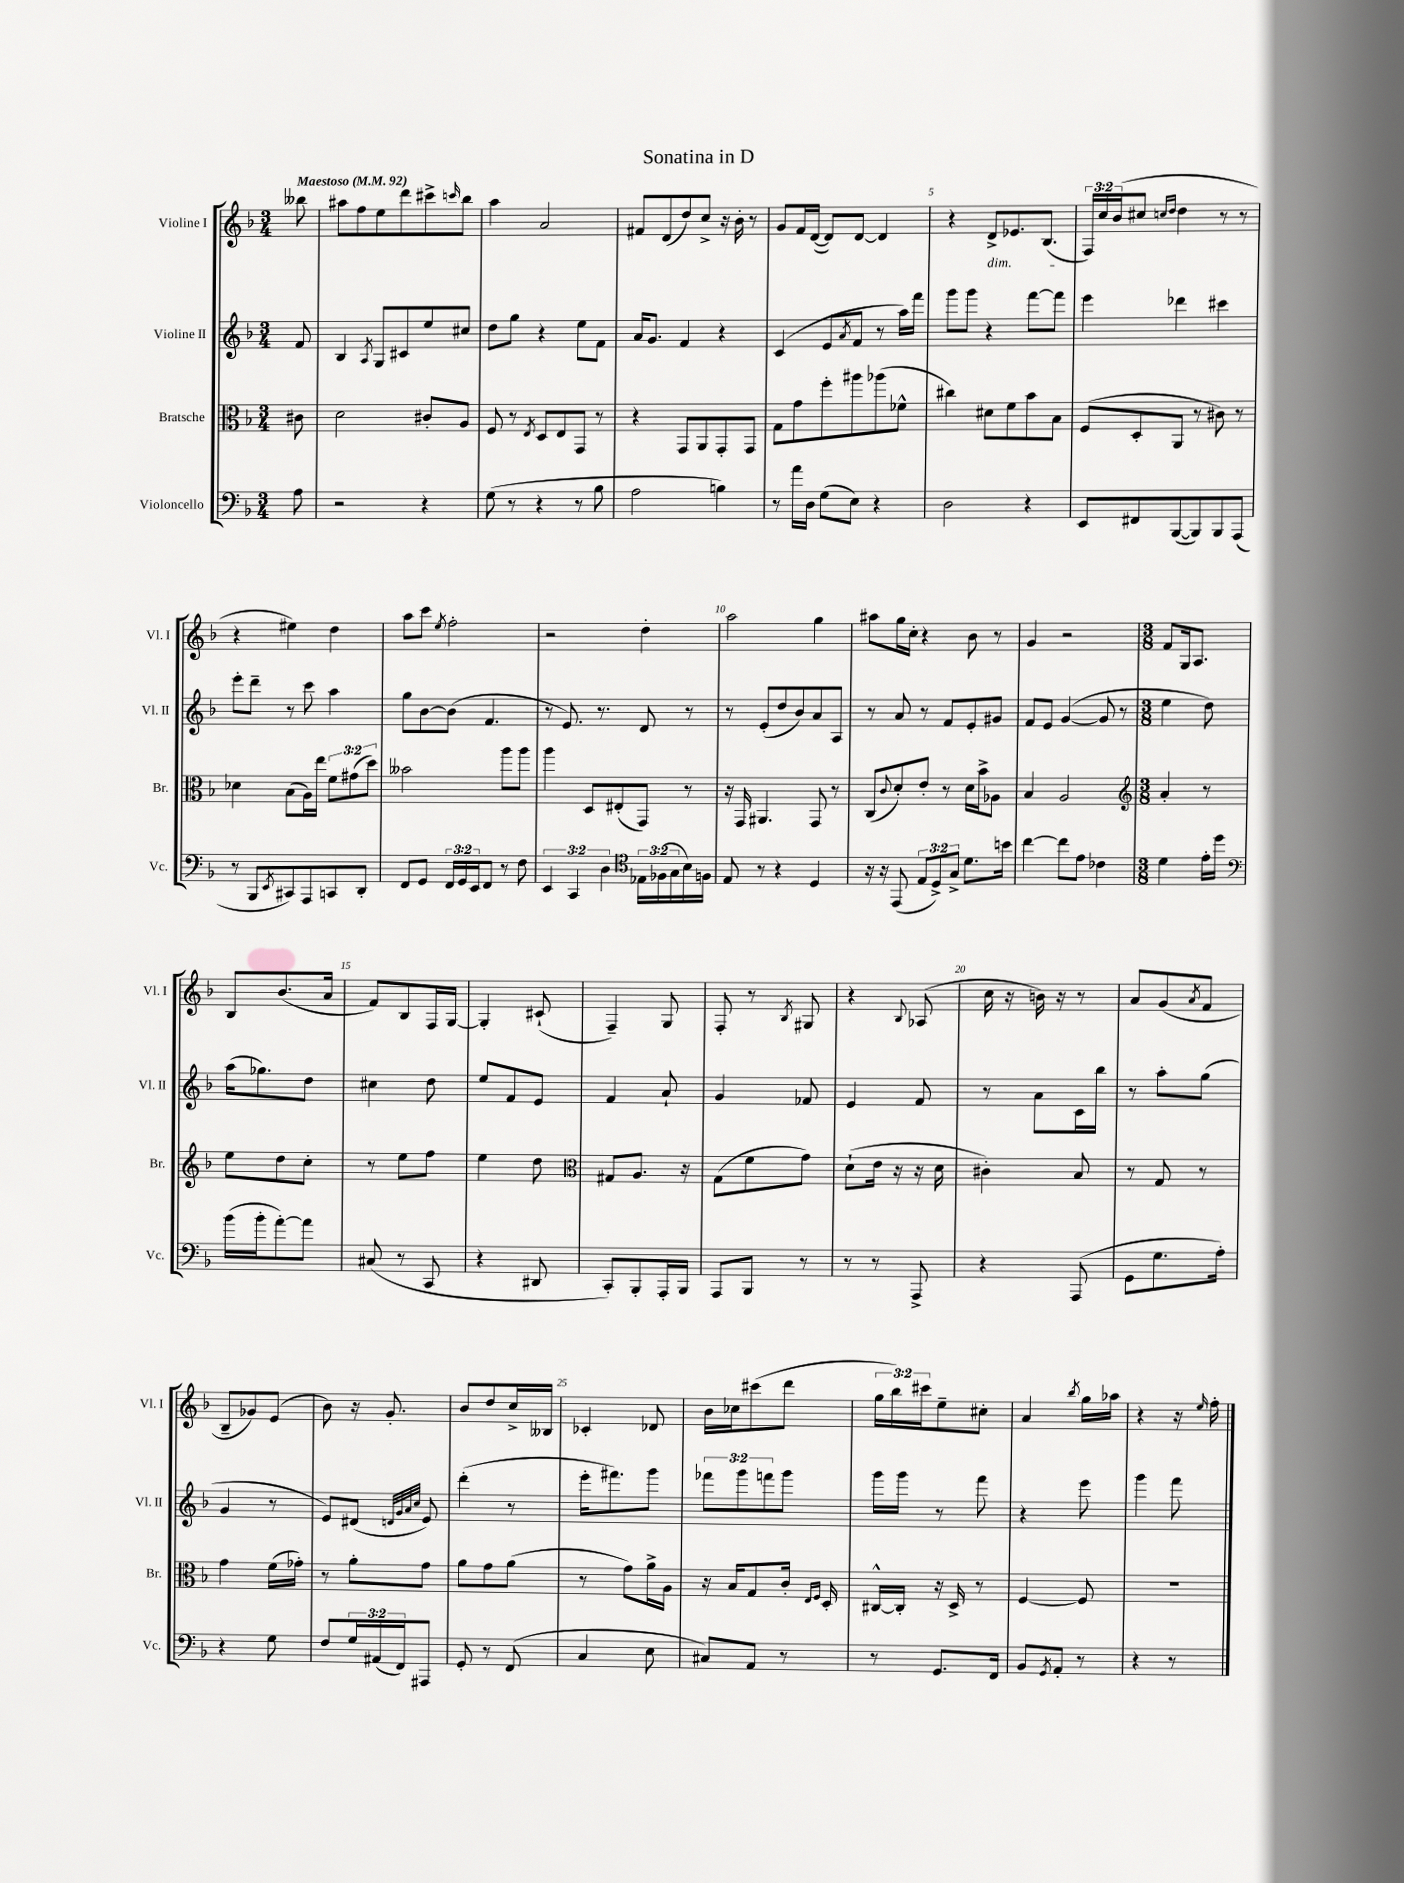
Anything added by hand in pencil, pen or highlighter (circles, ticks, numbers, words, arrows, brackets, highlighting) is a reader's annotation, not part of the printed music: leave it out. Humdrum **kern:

**kern	**kern	**kern	**kern
*staff4	*staff3	*staff2	*staff1
*clefF4	*clefC3	*clefG2	*clefG2
*k[b-]	*k[b-]	*k[b-]	*k[b-]
*M3/4	*M3/4	*M3/4	*M3/4
*MM92	*MM92	*MM92	*MM92
8A	8c#	8f	8bb--
=	=	=	=
2r	2d	4B-	8aa#
.	.	.	8ff
.	.	8qA	.
.	.	8G	8ee
.	.	8c#	8ddd
4r	8c#'	8ee	8ccc#^
.	.	.	16qqccc
.	8A	8cc#	8bb-
=	=	=	=
(8G	8F	8dd	4aa
8r	8r	8gg	.
.	8qE	.	.
4r	8D	4r	2a
.	8E	.	.
8r	8GG	8ee	.
8B-	8r	8f	.
=	=	=	=
2A	4r	16a	8f#
.	.	8.g	.
.	.	.	(8d
.	8GG	4f	8dd)
.	8AA	.	8cc^
4B)	8GG'	4r	16r
.	.	.	16b-'
.	8GG	.	8r
=	=	=	=
8r	8G	(4c	8g
16a	8g	.	16f
16D	.	.	([16d
(8G	8ff'	8e	8d])
.	.	8qa	.
8E)	8aa#	8f	[8d
4r	(8aa-	8r	4d]
.	8f-^^	16aa)	.
.	.	16fff	.
=	=	=	=
2D	4cc#)	8ggg	4r
.	.	8ggg	.
.	8d#	4r	8d^
.	8f	.	8.e-
4r	8b-	[8fff	.
.	.	.	(8.B-
.	8B-	8fff]	.
=	=	=	=
8EE	(8F	4eee	24F)
.	.	.	24cc
.	.	.	(24b-
8FF#	8D'	.	8cc#
.	.	.	16qqcc
.	.	.	16qqdd
([8BBB-	8AA	4ddd-	4dd
8BBB-])	8r	.	.
8BBB-	8c#)	4ccc#	8r
(8AAA	8r	.	8r
=	=	=	=
8r	4d-	8eee'	4r
8BBB-	.	8ddd~	.
8qEE	.	.	.
8CC#)	(8B-	8r	4ee#)
8AAA	16A)	8ccc	.
.	16ee	.	.
8CC	12f	4aa	4dd
.	(12g#	.	.
8DD'	.	.	.
.	12dd)	.	.
=	=	=	=
8FF	2b--	8gg	8aa
8GG	.	[8b-	8ccc
.	.	.	8qee
24FF	.	(8b-]	2ff'
24GG	.	.	.
24EE	.	.	.
8FF	.	4.f	.
8r	8aa	.	.
8F	8aa	.	.
=	=	=	=
6EE	4aa	8r	2r
.	.	8.e)	.
6CC	.	.	.
.	8D	.	.
.	.	8.r	.
6D	.	.	.
.	(8E#'	.	.
24E-	8GG)	8d	4dd'
(24F-	.	.	.
24G	.	.	.
16B-)	8r	8r	.
16F	.	.	.
=	=	=	=
*clefC4	*	*	*
8E	16r	8r	2aa
.	16GG	.	.
8r	4.AA#	(8e'	.
4r	.	8dd	.
.	.	8b-)	.
4D	8GG	8a	4gg
.	8r	8A	.
=	=	=	=
16r	(8C	8r	8aa#
16r	.	.	.
.	8qqc	.	.
(8EE	8d')	8a	16gg
.	.	.	16cc'
12E	8e'	8r	4r
12D^)	.	.	.
.	8r	8f	.
12G^	.	.	.
8.d	16d	8e'	8b-
.	16b-^	.	.
.	8A-	8g#	8r
16b	.	.	.
=	=	=	=
[4cc	4B-	8f	4g
.	.	8e	.
8cc]	2A	([4g	2r
8e	.	.	.
4c-	.	8g]	.
.	.	8r	.
=	=	=	=
*	*clefG2	*	*
*M3/8	*M3/8	*M3/8	*M3/8
4d	4a'	4ee	8f
.	.	.	16G
.	.	.	8.A
16e'	8r	8dd)	.
16dd	.	.	.
=	=	=	=
*clefF4	*	*	*
(16b-	8ee	(16aa	8B-
16b-'	.	8.gg-)	.
[8a')	8dd	.	(8.b-
8a]	8cc'	8dd	.
.	.	.	16a
=	=	=	=
(8C#	8r	4cc#	8f)
8r	8ee	.	8B-
8CC	8ff	8dd	16F
.	.	.	[16G
=	=	=	=
4r	4ee	8ee	4G']
.	.	8f	.
8DD#	8dd	8e	(8c#`
=	=	=	=
*	*clefC3	*	*
8CC')	8G#	4f	4F~)
8BBB-'	8.A	.	.
16AAA'	.	8a`	8G
16BBB-	16r	.	.
=	=	=	=
8AAA	(8G	4g	8F'
8BBB-	8f	.	8r
.	.	.	8qB-
8r	8g)	8f-	8G#
=	=	=	=
8r	(8d`	4e	4r
8r	16e	.	.
.	16r	.	.
.	.	.	8qqB-
8AAA^	16r	8f	(8A-
.	16d	.	.
=	=	=	=
4r	4c#')	8r	16cc
.	.	.	16r
.	.	8a	16b)
.	.	.	16r
(8AAA	8B-	16c	8r
.	.	16bb-	.
=	=	=	=
8GG	8r	8r	8a
8.G	8G	8aa'	(8g
.	.	.	8qa
.	8r	(8gg	8f
16A')	.	.	.
=	=	=	=
4r	4g	4g	8B-~
.	.	.	8g-)
8G	(16f	8r	(8e
.	16g-')	.	.
=	=	=	=
8F	8r	8e)	8b-)
24G	8a'	(8d#	16r
(24AA#	.	.	.
.	.	.	8.g'
24FF)	.	.	.
.	.	32qqd	.
.	.	32qqg	.
.	.	32qqa	.
.	.	32qqcc	.
8AAA#	8g	8e)	.
=	=	=	=
8GG'	8a	(4ddd'	8b-
8r	8g	.	8dd
(8FF	(8a	8r	16cc^
.	.	.	16B--
=	=	=	=
4C	8r	16eee'	4c-'
.	.	8.fff#)	.
.	8g)	.	.
8E	16a^	8ggg	8d-
.	16A	.	.
=	=	=	=
8C#)	16r	12fff-	16b-
.	16B-	.	16cc-
.	.	12ggg	.
8AA	8G	.	(8ccc#
.	.	12fff	.
8r	16c'	8ggg	8ddd
.	16qqE	.	.
.	16qqF	.	.
.	16D'	.	.
=	=	=	=
8r	[16C#^^	16ggg	24gg
.	.	.	24bb-)
.	16C#']	16ggg	.
.	.	.	24ccc#
8.GG	16r	8r	8ee~
.	16D^	.	.
.	8r	8fff	8cc#'
16FF	.	.	.
=	=	=	=
8BB-	[4F	4r	4a
8qGG	.	.	.
8AA'	.	.	.
.	.	.	8qbb-
8r	8F]	8eee	16gg
.	.	.	16aa-
=	=	=	=
4r	4.r	4ggg	4r
8r	.	8fff	16r
.	.	.	16qqee
.	.	.	16ff'
==	==	==	==
*-	*-	*-	*-
